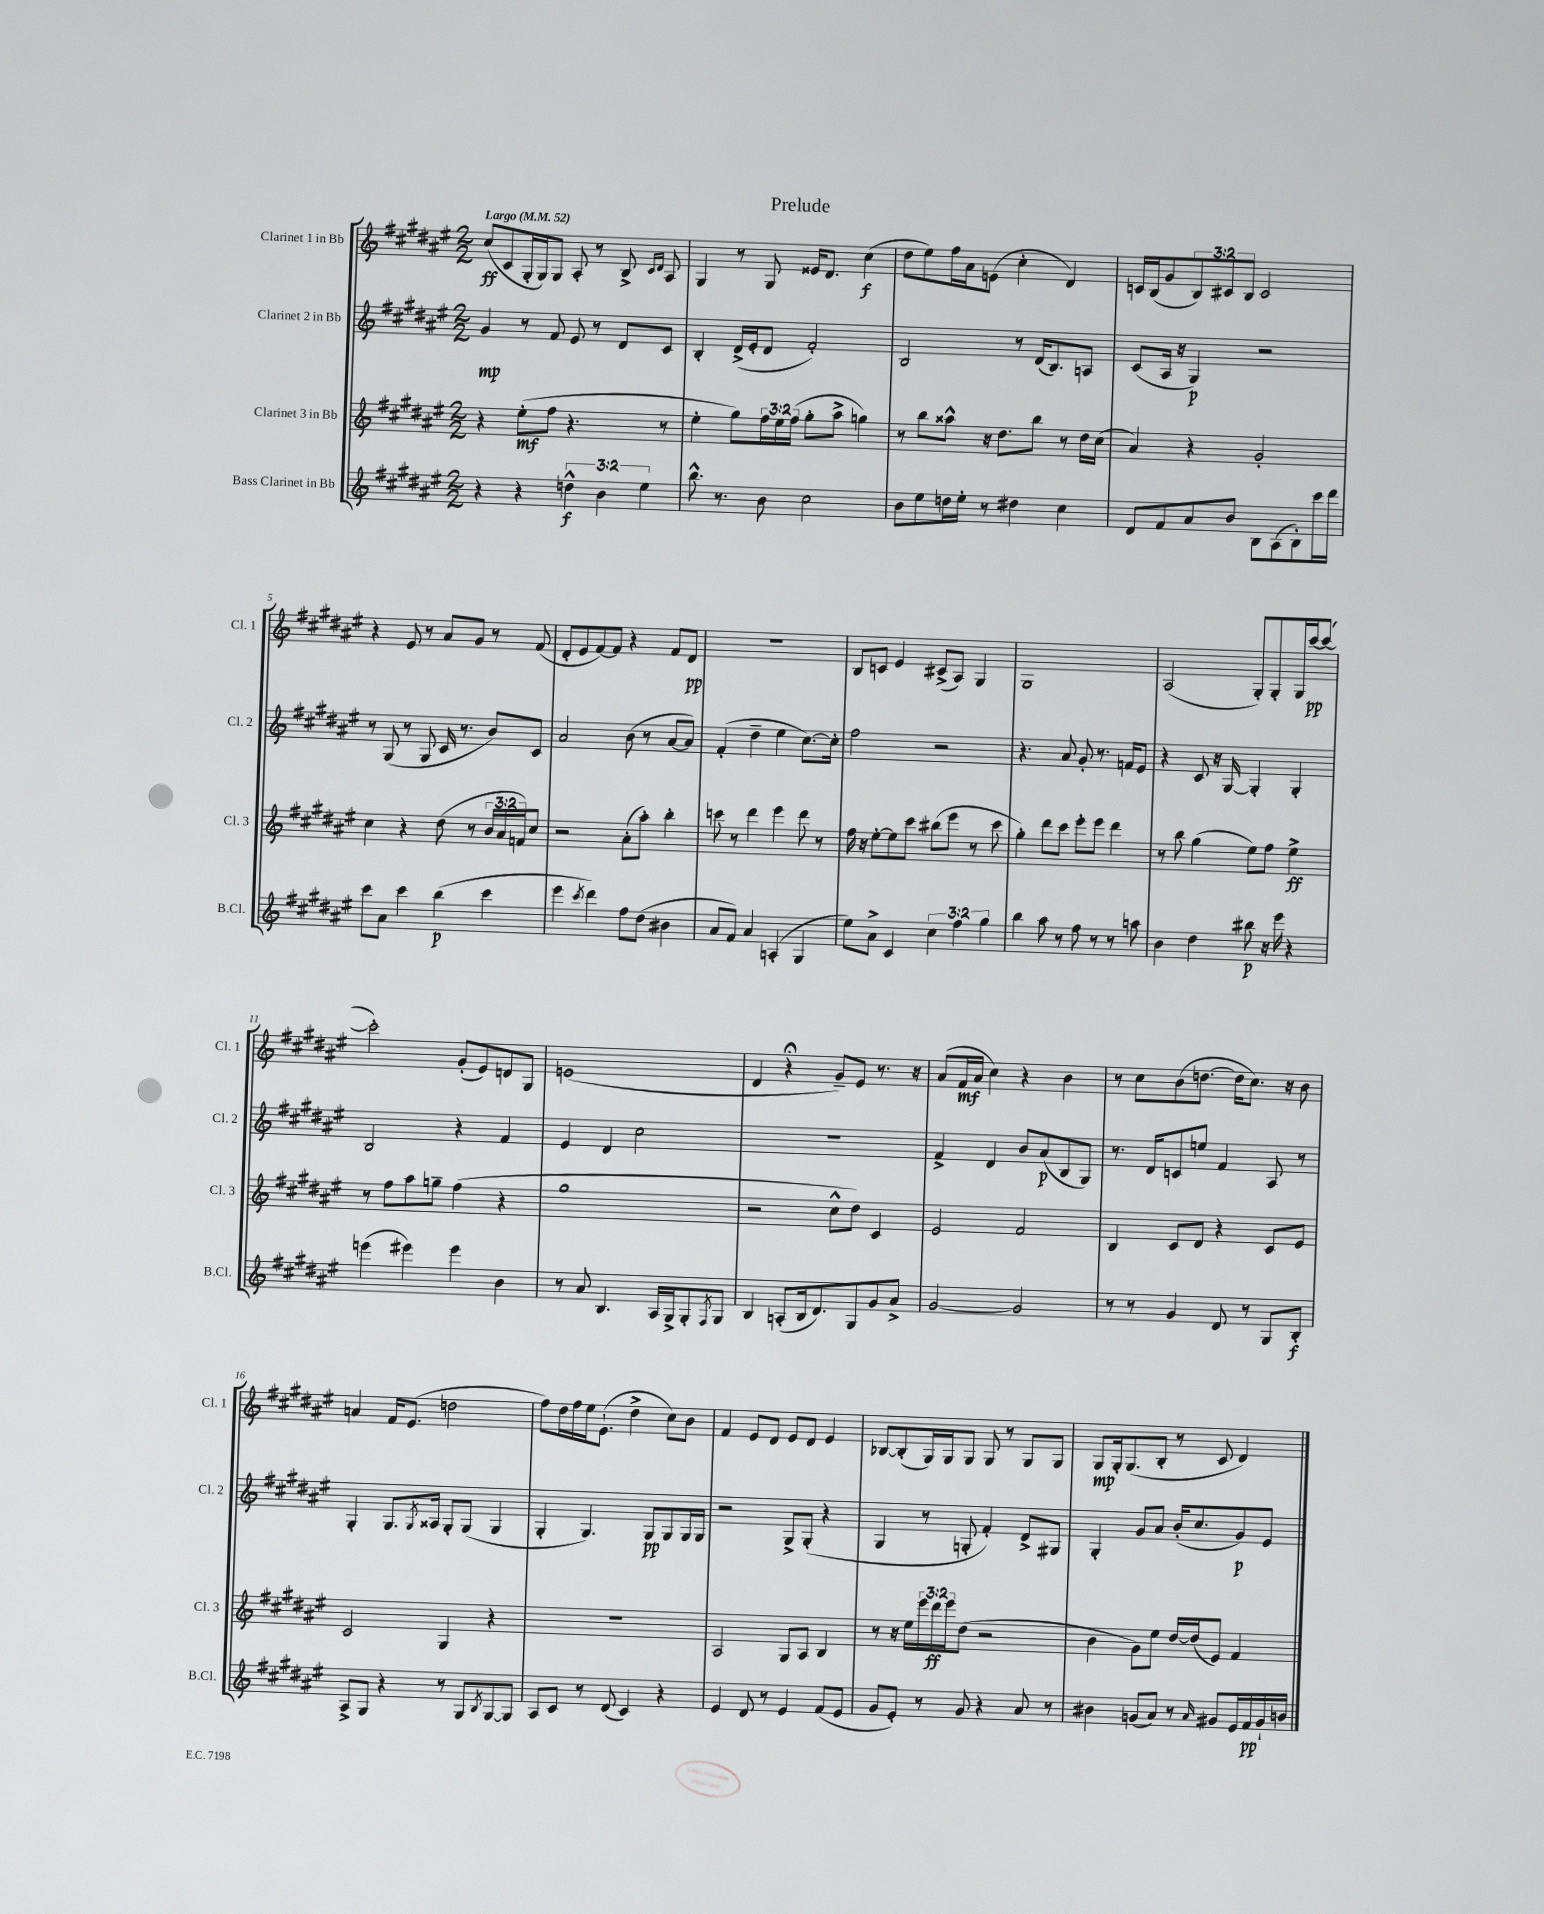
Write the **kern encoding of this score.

**kern	**kern	**kern	**kern
*staff4	*staff3	*staff2	*staff1
*clefG2	*clefG2	*clefG2	*clefG2
*k[f#c#g#d#a#e#]	*k[f#c#g#d#a#e#]	*k[f#c#g#d#a#e#]	*k[f#c#g#d#a#e#]
*M2/2	*M2/2	*M2/2	*M2/2
*MM52	*MM52	*MM52	*MM52
4r	4r	4g#/	(8cc#/L
.	.	.	8c#/
4r	(8ee#'\L	8r	16G#'/L
.	.	.	16G#/J)
.	8ff#\J	8f#/	8G#/J
6dd^^\	4.r	8e#/	8A#'/
.	.	8r	8r
6b\	.	.	.
.	.	8d#/L	8B^/
6ee#\	.	.	.
.	.	.	16qqc#/LL
.	.	.	16qqd#/JJ
.	8r	8c#/J	8A#/
=	=	=	=
8.bb^^\	4ee#'\	4B'/	4G#/
8.r	.	.	.
.	8gg#\L)	(16d#^/LL	8r
.	.	16e#'/J	.
8b\	24ff#\L	8d#/J	8G#/
.	24ee#\	.	.
.	(24ff#\JJ	.	.
2cc#\	8gg#'\L	2f#'/)	16e##/LK
.	.	.	8.d#/J
.	8aa#^\J	.	.
.	4gg\)	.	(4cc#\
=	=	=	=
8b\L	8r	2B/	8dd#\L
8ee#\	8bb\L	.	8ee#\)
16dd\L	8aa##^^\J	.	16ff#\L
16ee#'\JJ	.	.	16a#\J
8r	16r	.	(8e\J
.	8.dd#\L	.	.
4dd#\	.	8r	4cc#'\
.	8bb\J	(16d#/LK	.
.	.	8.B/)	.
4cc#\	8r	.	4d#/)
.	16dd#\LL	8A/J	.
.	(16cc#\JJ	.	.
=	=	=	=
8d#/L	4a#/)	(8c#/L	16c/LL
.	.	.	(16B/J
8f#/	.	16A#/Jk	8g#/
.	.	16r	.
8a#/	4r	4G#/)	12B/)
.	.	.	12c#/
8b/J	.	.	.
.	.	.	12B/J
8B\L	2g#'/	2r	2c#/
(8A#\	.	.	.
8B'\)	.	.	.
16ccc#\L	.	.	.
16ddd#\JJ	.	.	.
=	=	=	=
8ccc#\L	4cc#\	8r	4r
8a#\J	.	(8G#/	.
4ccc#\	4r	8r	8e#/
.	.	8G#/	8r
(4bb\	(8dd#\	16c#/	8a#/L
.	.	8.r	.
.	8r	.	8g#/J
4ccc#\	24b/LL	8b/L)	8r
.	24a#/	.	.
.	24f/J)	.	.
.	8cc#/J	8c#/J	(8f#/
=	=	=	=
4eee#\	2r	2a#/	8d#'/L
.	.	.	8e#/
8qccc#/	.	.	.
4ddd#\)	.	.	[8f#/)
.	.	.	8f#/]J
8ff#\L	(8a#'\L	(8b\	4r
(8dd#\J	8aa#'\J)	8r	.
4b#\	4bb'\	[8a#/L	8f#/L
.	.	8a#/]J)	8d#/J
=	=	=	=
8a#/L	8ccc\	(4f#'/	1r
8f#/J)	8r	.	.
4a#/	4ddd#\	4dd#~\	.
(4A'/	4eee#\	4ee#\	.
4G#/	8ddd#\	[8.cc#\L)	.
.	8r	.	.
.	.	16cc#'\]Jk	.
=	=	=	=
8ee#\L)	16ff#\	2ff#\	8B/L
.	16r	.	.
8a#^\J	[8ee#'\L	.	8c/J
4c#/	8ee#\]	.	4e#/
.	8ccc#\J	.	.
6cc#\	(8bb#\L	2r	(8c#^/L
.	8eee#\J	.	8A#/J)
6ff#\	.	.	.
.	8r	.	4G#/
6gg#\	.	.	.
.	8ccc#\	.	.
=	=	=	=
4bb\	4gg#'\)	4.r	1G#
8aa#\	8ddd#\L	.	.
8r	8ccc#\J	8a#/	.
8ff#\	8eee#'\L	8g#'/	.
8r	8eee#\J	8.r	.
8r	4ddd#\	.	.
.	.	16f/LK	.
8aa\	.	8e#/J	.
=	=	=	=
4b\	8r	4r	(2A#/
.	8bb\	.	.
4dd#\	(4gg#\	8c#/	.
.	.	16r	.
.	.	[16G#/	.
8bb#\	8ee#\L)	4G#'/]	8G#'/L)
16r	8ff#\J	.	8G#'/
16eee#\	.	.	.
4r	4ee#^\	4G#'/	16G#/L
.	.	.	[16ccc#/J
.	.	.	(8ccc#/_J
=	=	=	=
(4eee\	8r	2B/	2ccc#'\])
.	8ff#\L	.	.
4eee#\)	8aa#\	.	.
.	8gg~\J	.	.
4eee#\	(4ff#\	4r	(8g#'/L
.	.	.	8e#/)
4b\	4r	4f#/	8d/
.	.	.	8G#/J
=	=	=	=
8r	1gg#	4e#/	(1e
8a#/	.	.	.
4.B/	.	4d#/	.
.	.	2cc#\	.
16A#/LL	.	.	.
16G#^/J	.	.	.
8G#'/	.	.	.
8qF#/	.	.	.
8G#/J	.	.	.
=	=	=	=
4B/	2r	1r	4d#/
(8A'/L	.	.	4r;
16B/k	.	.	.
8.d#/)	.	.	.
.	8cc#^^\L	.	8g#~/L)
8G#/	8dd#\J)	.	8e#/J
8g#/	4c#/	.	8.r
8a#^/J	.	.	.
.	.	.	16r
=	=	=	=
[2g#/	2e#/	4f#^/	(8a#/L
.	.	.	16f#/L
.	.	.	16a#/JJ
.	.	4d#/	4cc#\)
2g#/]	2f#/	8b/L	4r
.	.	(8a#/	.
.	.	8B/	4b\
.	.	8G#/J)	.
=	=	=	=
8r	4B/	8.r	8r
8r	.	.	8cc#\L
.	.	16d#/LK	.
4g#/	8c#/L	8c/	(8b\
.	8d#/J	8ee/J	[8.dd\J
8d#/	4r	4f#/	.
.	.	.	16dd\]LK
8r	.	.	8.cc#\J)
8G#/L	8c#/L	8A#/	.
.	.	.	16r
8B'/J	8e#/J	8r	8b\
=	=	=	=
8A#^/L	2c#/	4G#'/	4a/
8G#/J	.	.	.
4r	.	8.G#/L	16f#/LK
.	.	.	(8.e#/J
.	.	8qG#/	.
.	.	16A##/Jk	.
8r	4G#/	8G#'/L	2dd\
8G#/L	.	(8G#/J	.
8qB/	.	.	.
[8G#/	4r	4G#/	.
8G#/]J	.	.	.
=	=	=	=
8A#/L	1r	4G#'/	8ff#\L)
8c#/J	.	.	16dd#\L
.	.	.	16ff#\
8r	.	4.G#/)	16ee#\J
.	.	.	(8.e#`\J
(8d#/	.	.	.
4c#/)	.	.	4dd#^\
.	.	8G#/L	.
4r	.	8G#/	8cc#\L)
.	.	16G#/L	8b\J
.	.	16G#/JJ	.
=	=	=	=
4e#/	2A#/	2r	4f#/
8d#/	.	.	8e#/L
8r	.	.	8d#/J
4e#/	8G#/L	8G#^/L	8e#/L
.	8A#/J	(8G#'/J	8d#/J
(8f#/L	4B/	4r	4e#/
8e#/J	.	.	.
=	=	=	=
8g#/L	8r	4G#/	[8B-/L
8e#'/J)	16r	.	(8B-'/]
.	16ee#\LL	.	.
8r	24eee#\	8r	16G#/L)
.	24ddd#\	.	.
.	.	.	16G#/J
.	24eee#\J	.	.
8g#/	(8dd#\J	8G'/	8G#/J
4r	2r	4f#'/)	8G#/
.	.	.	8r
8a#/	.	8d#^/L	8G#/L
8r	.	8G#/J	8G#/J
=	=	=	=
4b#\	4b\	4G#'/	8G#/L
.	.	.	16G#'/k
.	.	.	(8.G#/
(8g/L	8g#\L)	8g#/L	.
8a#/J)	8ee#\J	8a#/J	8B'/J
8r	[16dd#/LL	(16b'/LK	8r
.	(16dd#/]J	8.cc#/	.
16qqa#/	.	.	.
8g#/L	8e#/J)	.	8c#/
16e#/L	4f#/	8g#/)	4d#/)
16f#/	.	.	.
16g#`/	.	8e#/J	.
16b/JJ	.	.	.
==	==	==	==
*-	*-	*-	*-
